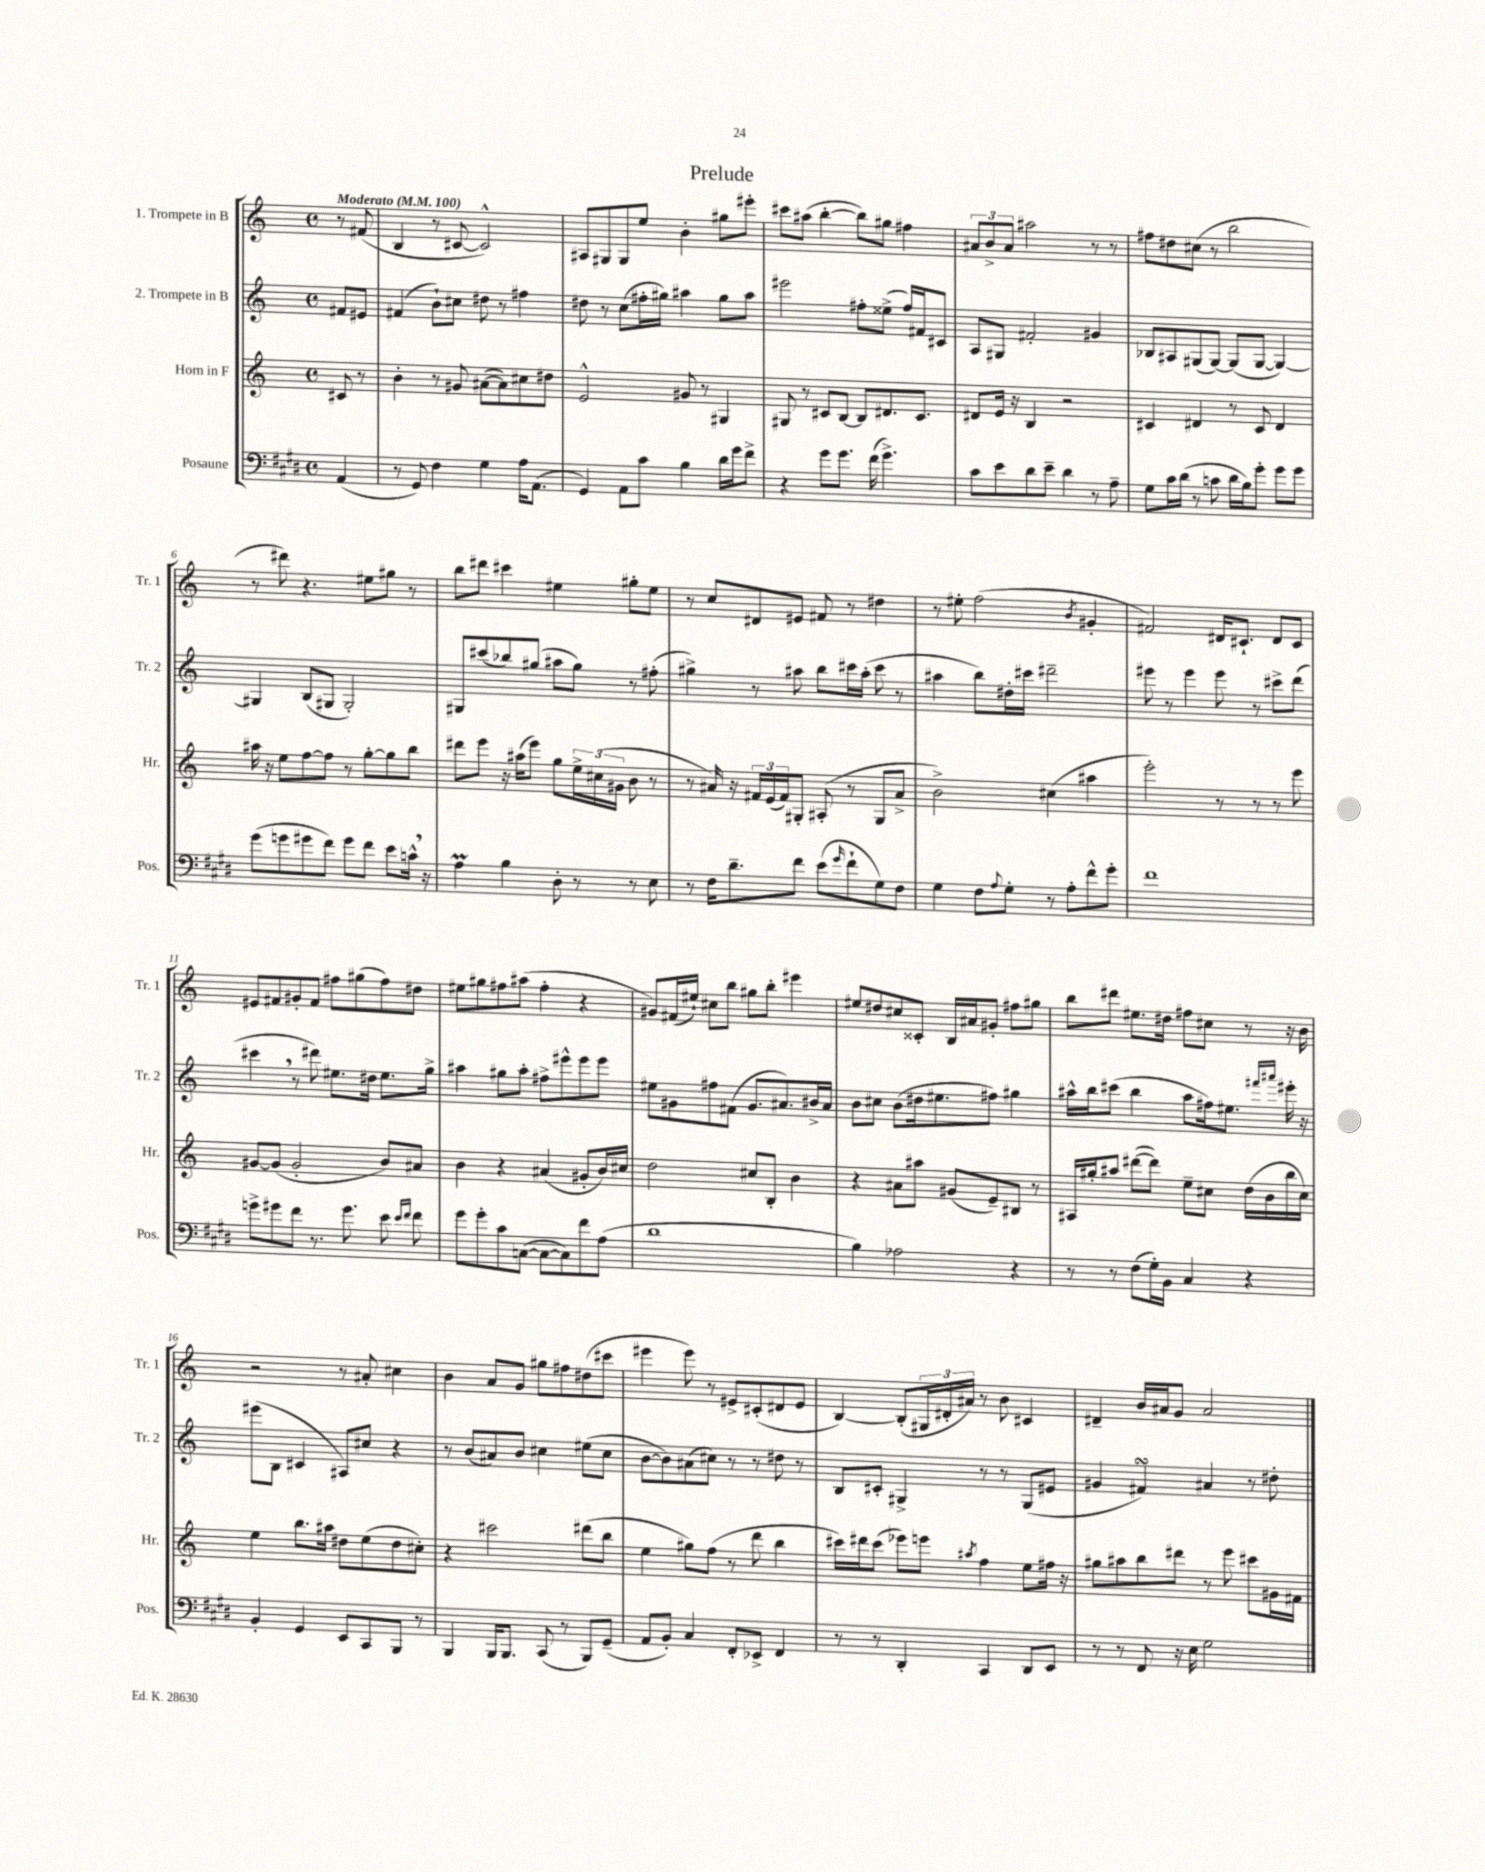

**kern	**kern	**kern	**kern
*staff4	*staff3	*staff2	*staff1
*clefF4	*clefG2	*clefG2	*clefG2
*k[f#c#g#d#]	*k[]	*k[]	*k[]
*M4/4	*M4/4	*M4/4	*M4/4
*met(c)	*met(c)	*met(c)	*met(c)
*MM100	*MM100	*MM100	*MM100
(4AA	8c#	8f#	8r
.	8r	8e#	(8f#
=	=	=	=
8r	4b'	(4f#	4B
8GG#)	.	.	.
4F#	8r	8b`)	8r
.	8g#	8cc#	[8c#
4G#	([8a#	8dd#	2c#^^])
.	8a#])	8r	.
16A	8cc#	4ff#	.
(8.AA	.	.	.
.	8dd#	.	.
=	=	=	=
4GG#)	2e^^	8dd#	8A#
.	.	8r	8G#
8AA	.	(8cc	8G#
8c#	.	16ff#'	8ee
.	.	16gg#)	.
4B	8g#	4aa#	4b'
.	8r	.	.
16d#	4G#	8gg#	8gg#
16g#	.	.	.
8f#^	.	8aa#	8eee#'
=	=	=	=
4r	8G#	2eee#	8ccc#
.	8r	.	(8aa#
8g#	8c#	.	[4bb'
8.g#	[8B	.	.
.	8B]	8ff#'	8bb])
(16f#	.	.	.
4.g#^)	8.d#	(8ee##^	8gg#
.	.	16ff#)	4ff#
.	8.c#	16f#	.
.	.	8c#	.
=	=	=	=
8c#	8d#	8A	12a#
.	.	.	12b^
8e	16e	8G#	.
.	.	.	12a#
.	16r	.	.
8d#	4B	2f#'	2aa#
8e~	.	.	.
4d#	2r	.	.
8r	.	4g#	8r
8A~	.	.	8r
=	=	=	=
8G#	4c#	8B-	8ff#
16c#	.	8A#	8dd#
(16d#	.	.	.
8r	4d#	(8G#	(8cc#
8c	.	[8G#)	8r
16d#	8r	(8G#]	2bb
16B)	.	.	.
8g#'	8c#	[8G#	.
8g#	4d#	4G#_)	.
8g#	.	.	.
=	=	=	=
(8g#	16aa#	4G#]	8r
.	16r	.	.
8g	8ee	.	8ddd#)
8g#	[8ff	(8B	4.r
8f#)	8ff]	8G#	.
8g#	8r	2G#')	.
8f#	[8gg'	.	8ee#
8e	8gg]	.	8gg#
16c^^	8bb	.	8r
16r	.	.	.
=	=	=	=
4A	8ddd#	8G#	8bb
.	8eee	(8ccc#	8ddd#
4B	16r	8bb-)	4ccc#
.	(16aa#	.	.
.	8eee)	(8gg#	.
8D#'	8gg	8aa#	4ee#
8r	24ee^	8gg#)	.
.	(24cc#	.	.
.	24g#	.	.
8r	8b	8r	8gg#'
8E	8r	(8ff#'	8ee#
=	=	=	=
8r	8r	4gg#^)	8r
16F#	16a#)	.	8cc
8.d#~	16r	.	.
.	24f#	8r	8d#
.	(24e	.	.
.	24f#)	.	.
8f#	8G#'	8aa#	8e#
(8e	(8A#'	8bb	8f#
16qqg#	.	.	.
8f#`	8r	16ccc#	8r
.	.	(16aa#'	.
8G#)	8G#	8ccc#	4dd#
8F#	8a#^	8r	.
=	=	=	=
4G#	2b^)	4aa#	8r
.	.	.	8ee#'
8F#	.	8bb)	(2ff
8qqA	.	.	.
8G#'	.	16dd#'	.
.	.	16ccc#	.
8r	(4cc#	2ddd#~	.
8A'	.	.	.
.	.	.	8qb
8f#^^	4aa#	.	4g#'
8g#'	.	.	.
=	=	=	=
1f#	2eee')	8eee#	2f#)
.	.	8r	.
.	.	4eee#	.
.	8r	8eee#	16d#
.	.	.	8.c#`
.	8r	8r	.
.	8r	8ccc#^	8d#
.	8eee	(8ddd	8c#
=	=	=	=
8g^	[8g#	4ccc#	8e#
8g#	(8g#]	.	8f#
8f#	2g#'	8r	8g#'
8.r	.	8ddd#)	8f#
.	.	8.ee#	8ff#
8.g#	.	.	.
.	.	.	(8gg#
.	.	16dd#	.
8e	8b)	8.ee#	8ff#)
16qqe	.	.	.
16qqf#	.	.	.
8f#	8a#	.	8dd#
.	.	16gg^	.
=	=	=	=
8g#	4b	4aa#	8ee#
8g#'	.	.	8gg#
8c#	4r	8gg#	8ff#
([8C	.	8aa#'	(8aa#
8C_	(4a#	8ff#^	4ff#'
8C])	.	8eee#^^	.
8f#	8g#'	8eee#	4r
(8A	16b)	8eee#	.
.	16cc#	.	.
=	=	=	=
1d#	2dd	8ee#	8g#)
.	.	8g#	(16f#
.	.	.	16ee#`)
.	.	8ff#	8cc#
.	.	(8f#	8bb
.	8cc#	8.g#	8gg#
.	8B'	.	8bb'
.	.	8.a#)	.
.	4b	.	4eee#
.	.	16b#^	.
.	.	16a#	.
=	=	=	=
4B)	4r	8b	8ee#
.	.	8cc#	8dd#
2A-	8a#	(8b	8cc#
.	8aa#	16dd#	8c##'
.	.	8.ee#	.
.	(8g#	.	16B
.	.	.	16a#
.	8e~)	8ff#)	8g#'
4r	8B#	4gg#	8ff#
.	8r	.	8gg#
=	=	=	=
8r	16A#	16aa#^^	8bb
.	16gg#'	16bb	.
8r	8aa#	(8ccc#	8ddd#
(8F#	([8ddd#	4bb	8.ee#
16G#')	8ddd#])	.	.
16BB	.	.	16dd#
4C#	8ee~	8aa#	8ff#
.	8cc#	16ff#)	8cc#
.	.	8.ee#	.
4r	(16dd	.	8r
.	16b	.	.
.	.	16qqfff#	.
.	.	16qqaaa#	.
.	16bb	16eee#'	16r
.	16cc#)	16r	16b
=	=	=	=
4BB'	4ee	(8eee#	2r
.	.	8B	.
4GG#	8.bb	4c#	.
.	16aa#	.	.
8EE	8dd#	8A#)	8r
8CC#	(8ee	8cc#	8a#'
8BBB	8dd#	4r	4cc#
8r	8cc#')	.	.
=	=	=	=
4BBB	4r	8r	4b
.	.	(8b	.
16BBB	2ccc#	8a#)	8a
8.BBB	.	.	.
.	.	8b	8g
(8CC#	.	4cc#	8gg#
8r	.	.	8ff#
8BBB)	(8ddd#	(8ee#	(8dd#
(8GG#~	8bb	8cc#	8ccc#
=	=	=	=
8AA	4ee	[8b	4eee#
8BB')	.	8b])	.
4C#	8gg#)	(8a#	8eee#)
.	(8ff	8cc#)	8r
8FF#'	8r	8r	8e#^
8EE-^	8ddd	8r	(8c#'
4FF#	4bb	8dd#	8d#
.	.	8r	8e#
=	=	=	=
8r	16ccc#)	8B	[4B)
.	16ddd#	.	.
8r	(8ccc#	8c#'	.
4DD#'	8eee-)	4G#^	(8B']
.	8eee	.	24G#
.	.	.	24d#'
.	.	.	24a#)
.	8qaa#	.	.
4CC#	4ff	8r	8r
.	.	8r	8b
8DD#	8ee	(8G#	4c#
8EE	16ff#	8e#	.
.	16r	.	.
=	=	=	=
8r	8gg#	4g#	4d#~
8r	8aa#	.	.
8FF#	8bb	4f#)	16b
.	.	.	16a#
16r	8ddd#	.	8g
16E	.	.	.
2G#	8r	4a#	2a#
.	8eee	.	.
.	8ccc#	8r	.
.	16g#	8dd#'	.
.	16f#	.	.
==	==	==	==
*-	*-	*-	*-
